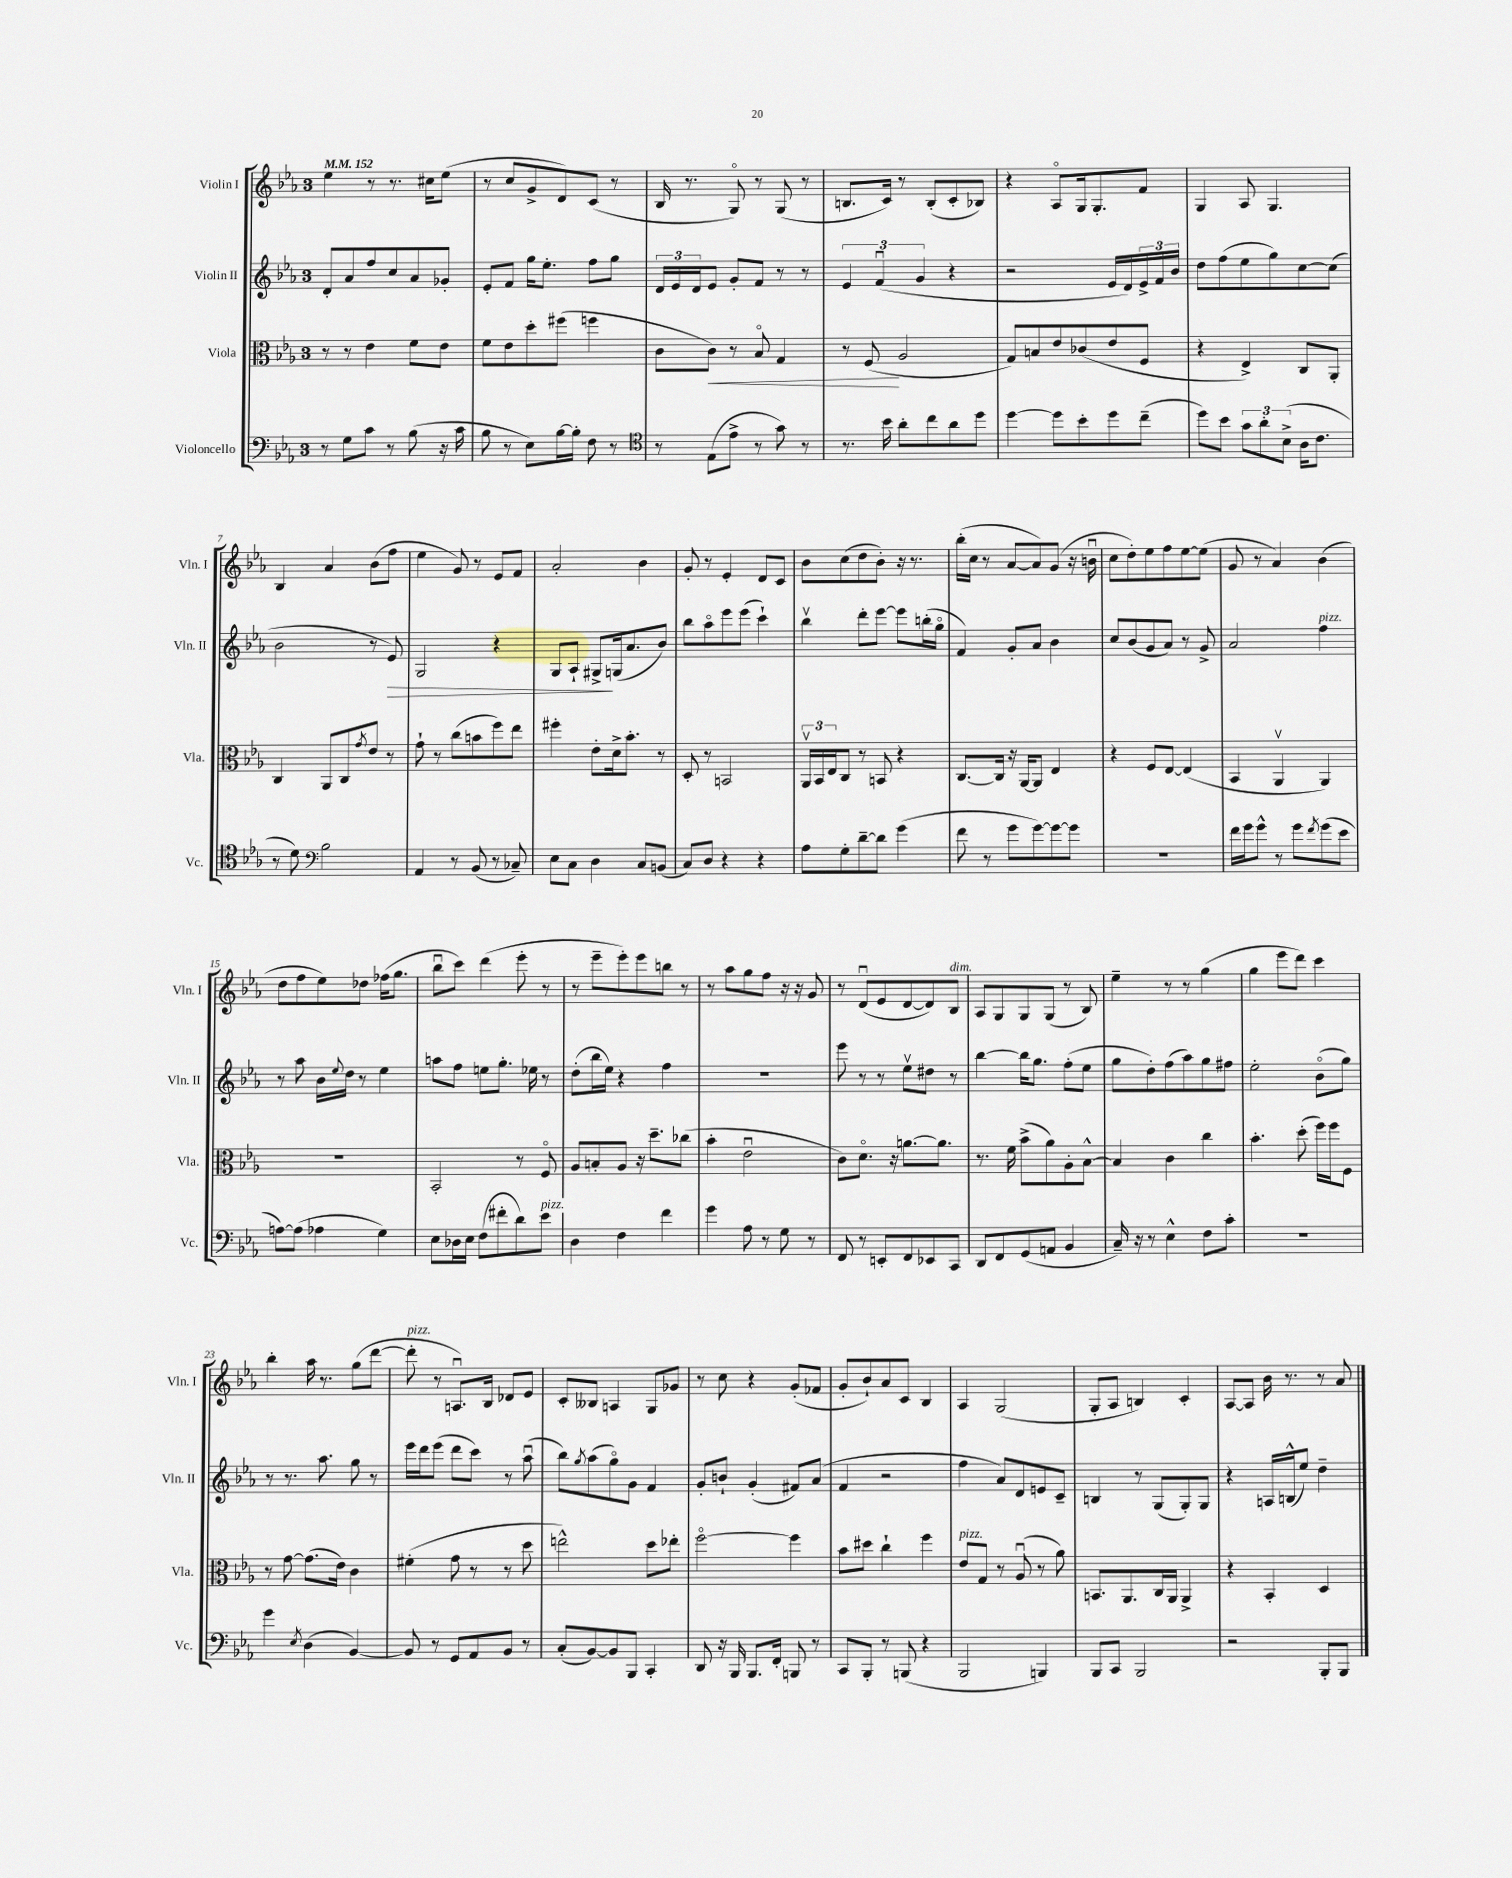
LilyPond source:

<<
\new StaffGroup <<
\new Staff = "s0" \with { instrumentName = "Violin I" shortInstrumentName = "Vln. I" } {
    \clef treble \key ees \major \once \override Staff.TimeSignature.style = #'single-digit \time 3/4 \tempo 4 = 152
    ees''4 r8 r8. cis''16 ees''8( |
    r8 c''8 g'8-> d'8) c'8( r8 |
    bes16 r8. g8\flageolet) r8 g8( r8 |
    b8. c'16) r8 b8-.( c'8-. bes8) |
    r4 aes8\flageolet g16 g8.-. f'8 |
    g4 aes8 g4. |
    bes4 aes'4 bes'8( f''8 |
    ees''4 g'8) r8 ees'8 f'8 |
    aes'2-. bes'4 |
    g'8-. r8 ees'4-. d'8 c'8 |
    bes'8 c''8( d''8 bes'8-.) r16 r8. |
    bes''16-.( c''16 r8 aes'8~ aes'8) g'8( r16 b'16\downbow |
    c''8 d''8-.) ees''8 f''8 ees''8~ ees''8( |
    g'8 r8 aes'4) bes'4( |
    d''8 f''8 ees''8) des''8 fes''16( g''8. |
    bes''8\downbow c'''8) d'''4( ees'''8-. r8 |
    r8 ees'''8-- ees'''8-.) ees'''8 b''8 r8 |
    r8 aes''8 g''8 f''8 r16 r16 g'8 |
    r8 d'8\downbow( ees'8 d'8~ d'8) bes8^\markup { \italic "dim." } |
    aes8 g8 g8 g8( r8 bes8) |
    ees''4-- r8 r8 g''4( |
    g''4 ees'''8 d'''8) c'''4 |
    bes''4-. aes''16 r8. g''8( d'''8~ |
    d'''8-.^\markup { \italic "pizz." } r8 a8.\downbow) bes16 des'8 ees'8 |
    c'8-. beses8 a4 g8 ges'8 |
    r8 c''8 r4 g'8-.( fes'8 |
    g'8-. bes'8-!) aes'8 c'8 bes4 |
    aes4 g2( |
    g8-. aes8 b4) c'4-. |
    aes8~ aes8 bes'16 r8. r8 aes'8 \bar "|." |
}
\new Staff = "s1" \with { instrumentName = "Violin II" shortInstrumentName = "Vln. II" } {
    \clef treble \key ees \major \once \override Staff.TimeSignature.style = #'single-digit \time 3/4
    d'8-. aes'8 f''8 c''8 aes'8 ges'8-. |
    ees'8-. f'8 g''16 ees''8.-. f''8 g''8 |
    \tuplet 3/2 { d'16 ees'16 d'16 } ees'8 g'8-. f'8 r8 r8 |
    \tuplet 3/2 { ees'4 f'4\downbow( g'4 } r4 |
    r2 ees'16 d'16) \tuplet 3/2 { ees'16-> f'16 bes'16 } |
    d''8 f''8( ees''8 g''8) c''8~ c''8( |
    bes'2 r8 ees'8\>) |
    g2 r4 |
    g8 aes8-! gis8->\! g16( aes'8. bes'8) |
    bes''8 aes''8\flageolet ees'''8 ees'''8( c'''4-!) |
    bes''4\upbow d'''8-. ees'''8~ ees'''8 b''16-.( g''16\flageolet |
    f'4) g'8-. aes'8 bes'4 |
    c''8 bes'8( g'8 aes'8) r8 g'8-> |
    aes'2 f''4^\markup { \italic "pizz." } |
    r8 aes''8 bes'16 \appoggiatura { ees''8 } d''16 r8 ees''4 |
    a''8 f''8 e''8 g''8.-. ees''16 r8 |
    d''8-.( bes''16 ees''16) r4 f''4 |
    R2. |
    ees'''8 r8 r8 ees''8\upbow dis''8 r8 |
    bes''4~ bes''16 g''8. f''8-.( ees''8 |
    g''8 d''8-.) f''8( aes''8) g''8 fis''8 |
    ees''2-. bes'8\flageolet( g''8) |
    r8 r8. aes''8. g''8 r8 |
    ees'''16 d'''16 ees'''8( d'''8 c'''8) r8 aes''8\downbow( |
    bes''8) \acciaccatura { g''8 } aes''8( g''8\flageolet) g'8 f'4 |
    g'8-. b'8-! g'4-.( fis'8) aes'8( |
    f'4 r2 |
    f''4 aes'8) d'8 e'8 c'8-- |
    b4 r8 g8( g8-.) g8 |
    r4 a16 b16-^( ees''8) d''4-- \bar "|." |
}
\new Staff = "s2" \with { instrumentName = "Viola" shortInstrumentName = "Vla." } {
    \clef alto \key ees \major \once \override Staff.TimeSignature.style = #'single-digit \time 3/4
    r8 r8 ees'4 f'8 ees'8 |
    f'8 ees'8 d''8-. fis''8( f''4 |
    c'8 c'8\<) r8 bes8\flageolet g4 |
    r8 f8\!( aes2 |
    g8) b8 ees'8 ces'8( ees'8 f8 |
    r4 ees4->) c8 aes,8-. |
    c4 aes,8 c8 \acciaccatura { g'8 } ees'8 r8 |
    g'8-! r8 c''8( b'8 f''8) ees''8 |
    fis''4-. ees'8-. d'16-> bes'8.-. r8 |
    d8-. r8 b,2 |
    \tuplet 3/2 { aes,16\upbow bes,16 ees16 } c8 r8 b,8 r4 |
    c8.~ c16 r16 aes,16~ aes,8 ees4 |
    r4 f8 ees8~ ees4( |
    bes,4 aes,4\upbow aes,4) |
    R2. |
    bes,2-. r8 f8\flageolet |
    aes8 b8-. aes8 r16 d''8.-- ces''8( |
    bes'4-. ees'2\downbow |
    c'8) d'8.\flageolet r16 a'8.~ a'8. |
    r8. f'16 bes'8->( aes'8) aes8-. bes8~-^ |
    bes4 c'4 c''4 |
    bes'4.-. d''8-.( f''16) f''16 f8 |
    r8 g'8~ g'8.( ees'16) c'4 |
    fis'4-.( g'8 r8 r8 d''8 |
    e''2-^) d''8 ees''8-. |
    f''2~\flageolet f''4 |
    bes'8 dis''8 c''4-! f''4 |
    ees'8^\markup { \italic "pizz." } g8 r8 aes8\downbow( r8 aes'8) |
    b,8. aes,8. c16 aes,16 aes,4-> |
    r4 bes,4-. d4 \bar "|." |
}
\new Staff = "s3" \with { instrumentName = "Violoncello" shortInstrumentName = "Vc." } {
    \clef bass \key ees \major \once \override Staff.TimeSignature.style = #'single-digit \time 3/4
    r8 g8 c'8 r8 bes8( r16 c'16 |
    bes8 r8 ees8) bes16~ bes16-. f8 r8 |
    \clef tenor r8 ees8( ees'8-> r8 g'8) r8 |
    r8. bes'16 aes'8-. c''8 aes'8 d''8 |
    d''4~ d''8 bes'8-. d''8 c''8--( |
    d''8) bes'8 \tuplet 3/2 { g'8 aes'8-. bes8->( } aes16 c'8. |
    r8 d'8) \clef bass bes2 |
    aes,4 r8 bes,8( r8 ces8--) |
    ees8 c8 d4 c8 b,8( |
    c8) d8 r4 r4 |
    aes8 g8-. d'8~-- d'8 g'4( |
    f'8 r8 g'8 g'8~) g'8~ g'8 |
    R2. |
    f'16 g'16 g'8-^ r8 g'8 \acciaccatura { f'8 } g'8( ees'8 |
    a8~) a8( aes4 g4) |
    ees8 des16 ees16 f8( fis'8-. d'8) ees'8^\markup { \italic "pizz." } |
    d4 f4 f'4 |
    g'4 aes8 r8 g8 r8 |
    f,8 r8 e,8-. f,8 ees,8 c,8 |
    d,8 f,8 g,8( a,8 bes,4 |
    c16--) r16 r8 ees4-^ f8 c'8-. |
    R2. |
    g'4 \acciaccatura { ees8 } d4( bes,4~) |
    bes,8 r8 g,8 aes,8 bes,8 r8 |
    c8-.( bes,8~) bes,8 bes,,8 c,4-. |
    d,8 r16 bes,,16 bes,,8. f,16-. b,,8 r8 |
    c,8 bes,,8-. r8 b,,8( r4 |
    bes,,2 b,,4) |
    bes,,8 c,8 bes,,2 |
    r2 bes,,8-. bes,,8 \bar "|." |
}
>>
>>
